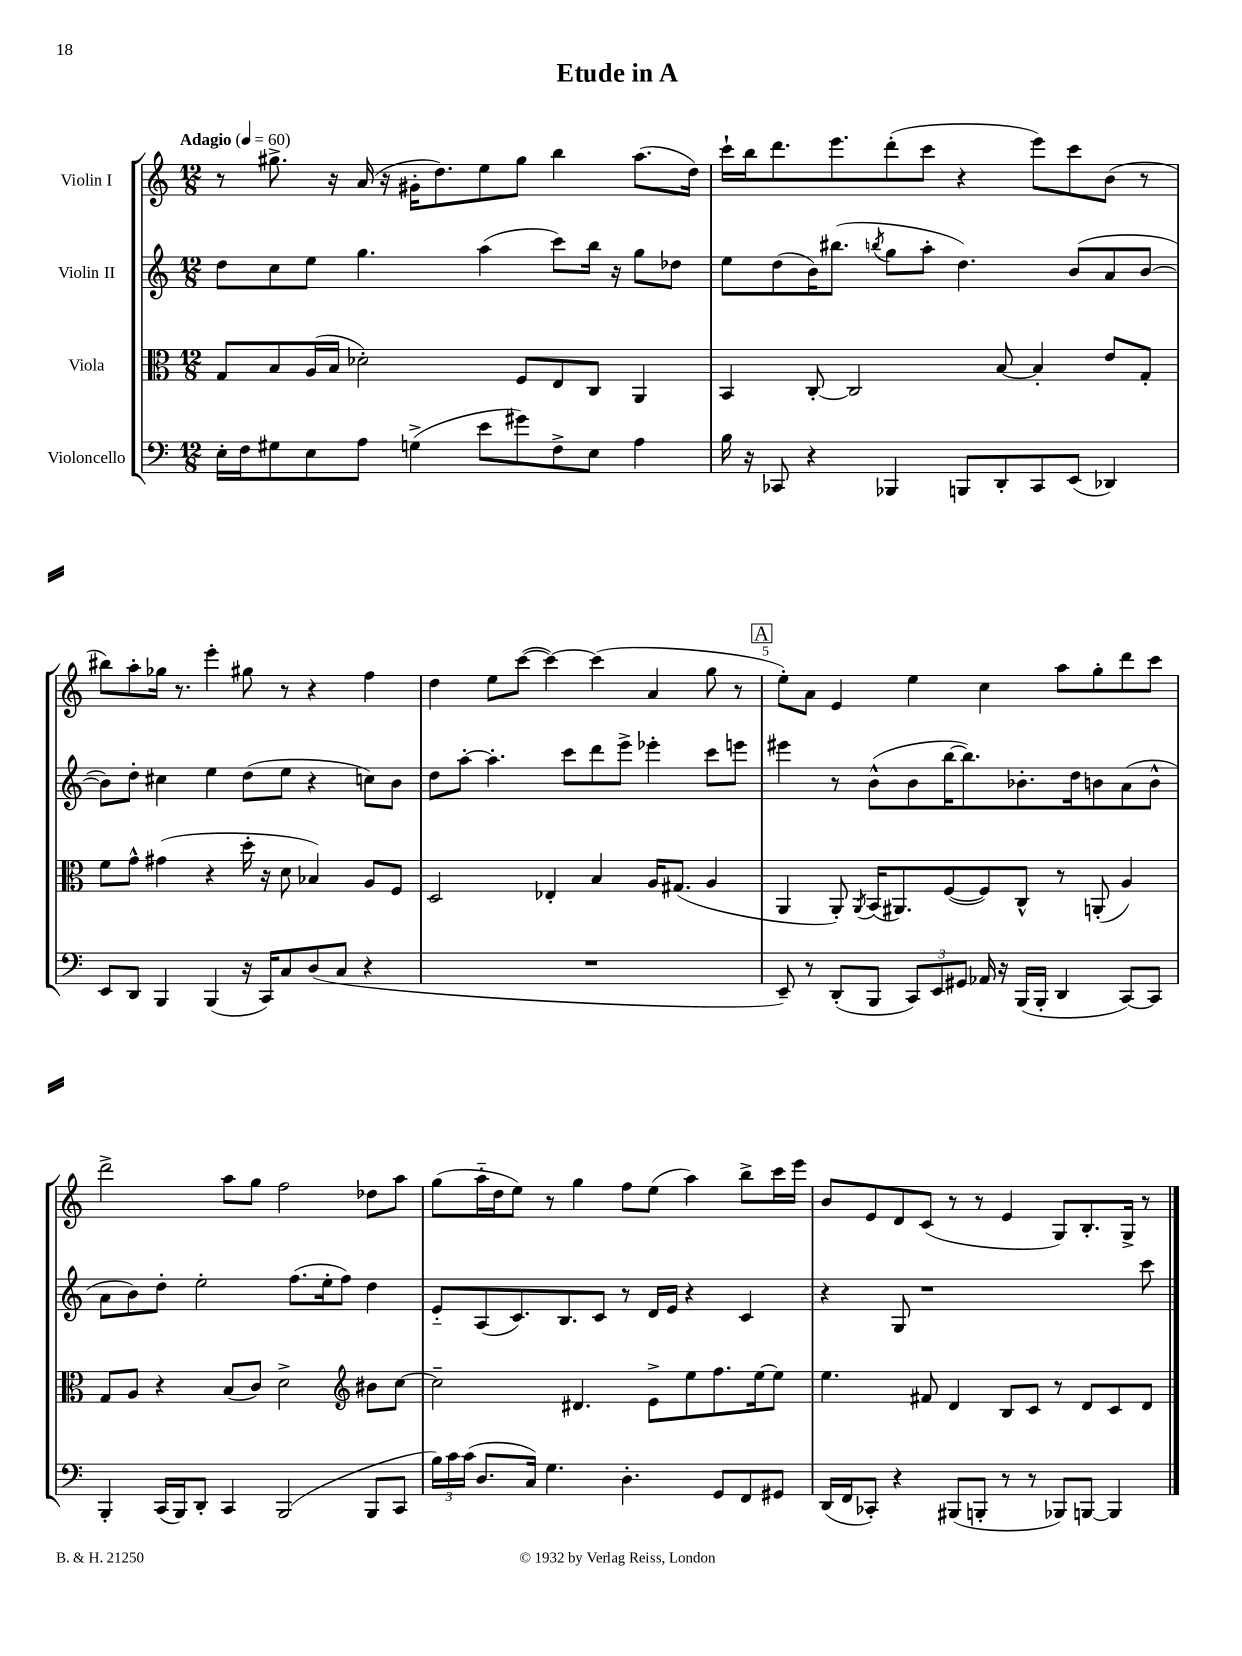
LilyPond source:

\header { title = "Etude in A" }
<<
\new StaffGroup <<
\new Staff = "s0" \with { instrumentName = "Violin I" } {
    \clef treble \key c \major \numericTimeSignature \time 12/8 \tempo "Adagio" 4 = 60
    \autoBeamOff r8 gis''8.-> r16 a'16( r16 gis'16[-. d''8.) e''8 gis''8] b''4 a''8.[( d''16]) |
    c'''16[-! b''16 d'''8. e'''8. d'''8-.( c'''8] r4 e'''8[) c'''8 b'8]( r8 |
    bis''8[) a''8-. ges''16] r8. e'''4-. gis''8 r8 r4 f''4 |
    d''4 e''8[ c'''8]~( c'''4~) c'''4( a'4 g''8 r8 |
    \mark \markup { \box "A" } e''8[-.) a'8] e'4 e''4 c''4 a''8[ g''8-. d'''8 c'''8] |
    d'''2-> a''8[ g''8] f''2 des''8[ a''8] |
    g''8[( a''16-_ d''16 e''8]) r8 g''4 f''8[ e''8]( a''4) b''8[-> c'''16 e'''16] |
    b'8[ e'8 d'8 c'8]( r8 r8 e'4 g8[) b8.-. g16]-> r8 \bar "|." |
}
\new Staff = "s1" \with { instrumentName = "Violin II" } {
    \clef treble \key c \major \numericTimeSignature \time 12/8
    \autoBeamOff d''8[ c''8 e''8] g''4. a''4( c'''8[) b''16] r16 g''8[ des''8] |
    e''8[ d''8( b'16) bis''8.]( \acciaccatura { b''8 } g''8[ a''8]-. d''4.) b'8[( a'8 b'8]~ |
    b'8[) d''8]-. cis''4 e''4 d''8[( e''8] r4 c''8[) b'8] |
    d''8[ a''8]~-. a''4.-. c'''8[ d'''8 e'''8]-> ees'''4-. c'''8[ e'''8] |
    \mark \markup { \box "A" } eis'''4 r8 b'8[-^( b'8 b''16~ b''8.) bes'8.-. d''16 b'8 a'8( b'8]-^ |
    a'8[ b'8) d''8]-. e''2-. f''8.[( e''16-. f''8]) d''4 |
    e'8[-_ a8( c'8.) b8. c'8] r8 d'16[ e'16] r4 c'4 |
    r4 g8 r1 c'''8 \bar "|." |
}
\new Staff = "s2" \with { instrumentName = "Viola" } {
    \clef alto \key c \major \numericTimeSignature \time 12/8
    \autoBeamOff g8[ b8 a16( b16] des'2-.) f8[ e8 c8] a,4 |
    b,4 c8~-. c2 b8~ b4-. e'8[ g8]-. |
    f'8[ g'8]-^ gis'4( r4 d''16-. r16 d'8 bes4) a8[ f8] |
    d2 ees4-. b4 a16[ gis8.]( a4 |
    \mark \markup { \box "A" } a,4 a,8-.) \acciaccatura { a,8 } b,16[( ais,8.) f8~( f8) c8]-^ r8 a,8-.( a4) |
    g8[ a8] r4 b8[( c'8]) d'2-> \clef treble bis'8[ c''8]~ |
    c''2-- dis'4. e'8[-> e''8 f''8. e''16~ e''8] |
    e''4. fis'8 d'4 b8[ c'8] r8 d'8[ c'8 d'8] \bar "|." |
}
\new Staff = "s3" \with { instrumentName = "Violoncello" } {
    \clef bass \key c \major \numericTimeSignature \time 12/8
    \autoBeamOff e16[-. f16 gis8 e8 a8] g4->( e'8[ gis'8) f8-> e8] a4 |
    b16 r16 ces,8 r4 bes,,4 b,,8[ d,8-. ces,8 e,8]( des,4) |
    e,8[ d,8] b,,4 b,,4( r16 c,16[) c8 d8( c8] r4 |
    R1. |
    \mark \markup { \box "A" } e,8--) r8 d,8[-.( b,,8] \tuplet 3/2 { c,8[) e,8 gis,8] } aes,16 r16 b,,16[( b,,16]-. d,4 c,8[~) c,8] |
    b,,4-. c,16[( b,,16) d,8]-. c,4 b,,2( b,,8[ c,8] |
    \tuplet 3/2 { b16[) c'16 c'16]( } d8.[ c16]) g4. d4.-. g,8[ f,8 gis,8] |
    d,16[( f,16 ces,8]-.) r4 bis,,8[( b,,8]-. r8 r8 bes,,8[) b,,8]~ b,,4 \bar "|." |
}
>>
>>
\layout { \context { \Score \override BarNumber.break-visibility = ##(#f #t #t) barNumberVisibility = #(every-nth-bar-number-visible 5) } }
